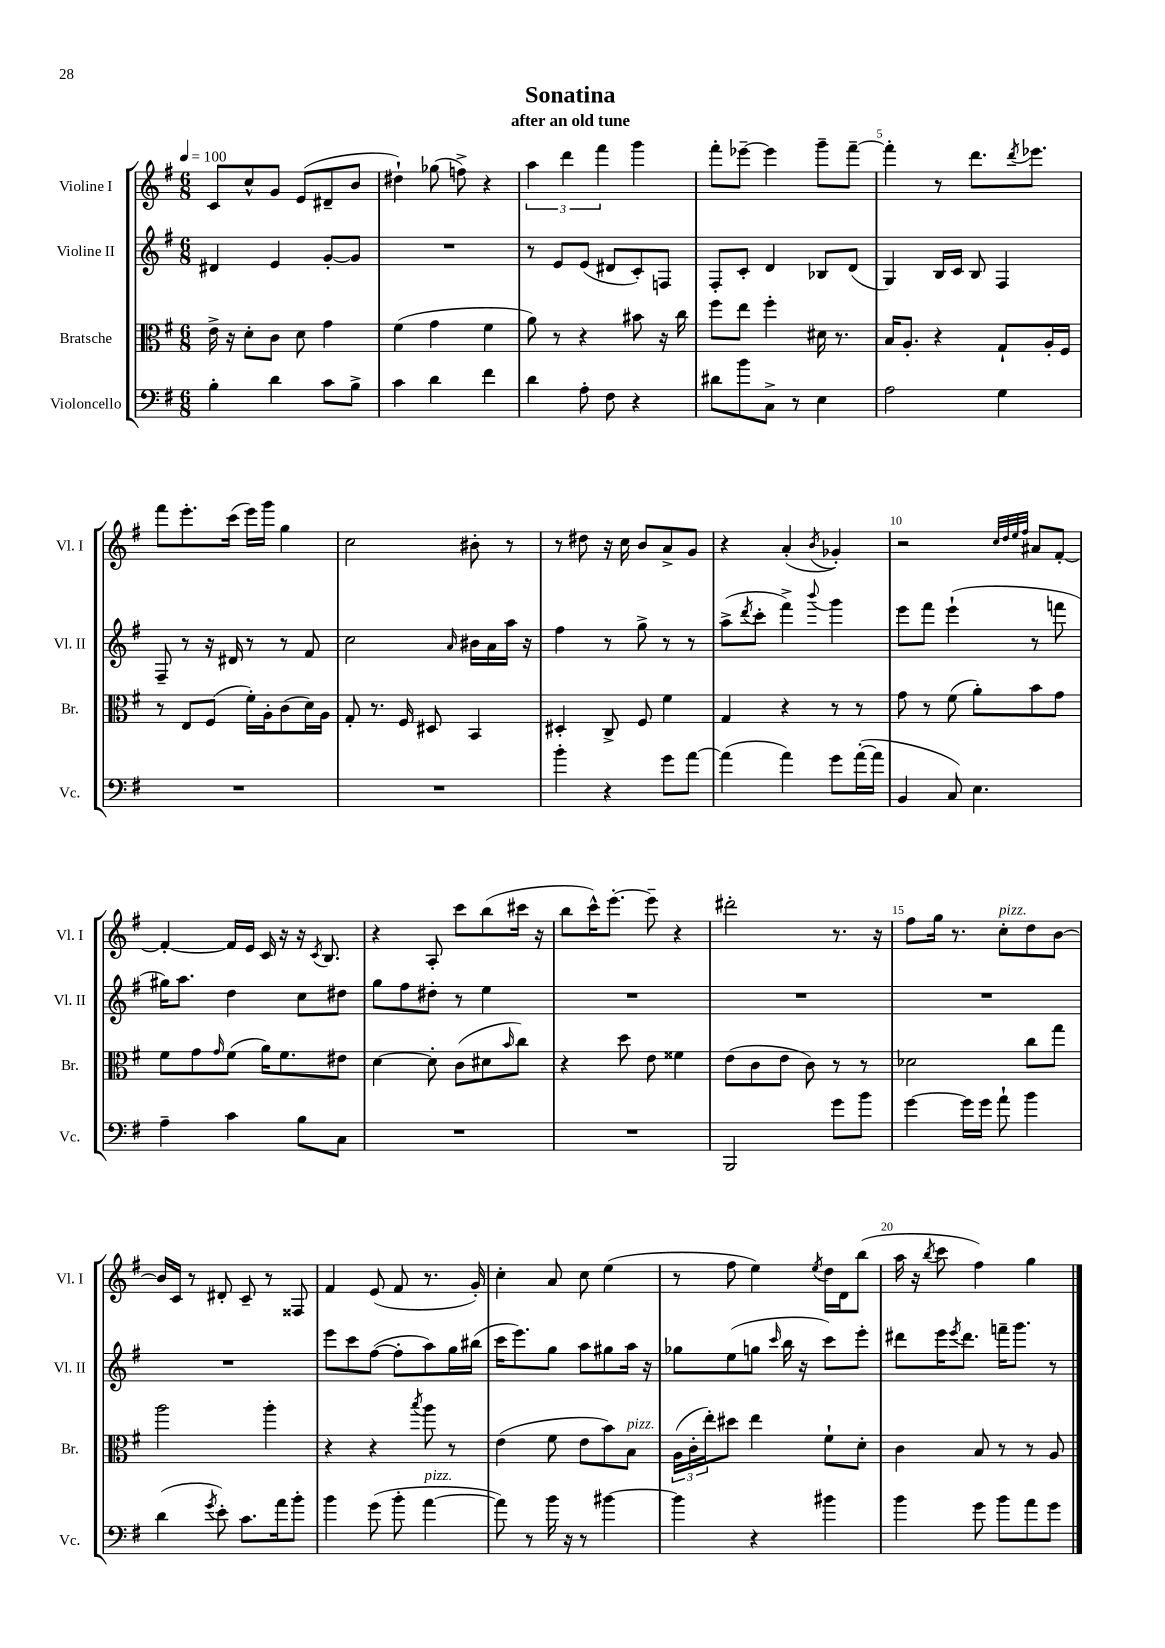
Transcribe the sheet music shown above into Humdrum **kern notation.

**kern	**kern	**kern	**kern
*staff4	*staff3	*staff2	*staff1
*clefF4	*clefC3	*clefG2	*clefG2
*k[f#]	*k[f#]	*k[f#]	*k[f#]
*M6/8	*M6/8	*M6/8	*M6/8
*MM100	*MM100	*MM100	*MM100
4B'	16e^	4d#	8c
.	16r	.	.
.	8d'	.	8cc^^
4d	8c	4e	8g
.	8d	.	(8e
8c	4g	[8g'	8d#~
8B^	.	8g]	8b
=	=	=	=
4c	(4f#	2.r	4dd#`)
4d	4g	.	(8gg-
.	.	.	8ff^)
4f#	4f#	.	4r
=	=	=	=
4d	8a)	8r	6aa
.	8r	8e	.
.	.	.	6ddd
8A'	4r	(8e	.
.	.	.	6fff#
8F#	.	8d#	.
4r	8b#	8c')	4ggg
.	16r	8F	.
.	16cc	.	.
=	=	=	=
8d#	8ff#	8F#'	8fff#'
8b	8ee	8c'	[8eee-~
8C^	4ff#'	4d	4eee-]
8r	.	.	.
4E	16d#	8B-	8ggg~
.	8.r	.	.
.	.	(8d	[8fff#~
=	=	=	=
2A	16B	4G)	4fff#']
.	8.A'	.	.
.	4r	16B	8r
.	.	16c	.
.	.	8B	8.ddd
4G	8G`	4F#	.
.	.	.	8qddd
.	.	.	8.eee-
.	16A'	.	.
.	16F#	.	.
=	=	=	=
2.r	8r	8F#~	8fff#
.	8E	8r	8.eee'
.	(8F#	16r	.
.	.	16d#	(16ccc
.	16f#')	8r	16eee)
.	16A'	.	16ggg
.	(8c	8r	4gg
.	16d)	8f#	.
.	16A	.	.
=	=	=	=
2.r	8G'	2cc	2cc
.	8.r	.	.
.	16F#	.	.
.	8D#	.	.
.	.	16qqa	.
.	4BB	16b#	8b#'
.	.	16a	.
.	.	16aa	8r
.	.	16r	.
=	=	=	=
4b'	4D#'	4ff#	8r
.	.	.	8dd#
4r	8C^	8r	16r
.	.	.	16cc
.	8F#	8gg^	8b
8g	4f#	8r	8a^
[8a	.	8r	8g
=	=	=	=
(4a]	4G	(8aa^	4r
.	.	8qddd	.
.	.	8ccc'	.
4a)	4r	4fff#^)	(4a'
.	.	8qqbbb	8qb
8g	8r	4ggg	4g-')
([16a'	8r	.	.
16a]	.	.	.
=	=	=	=
4BB	8g	8eee	2r
.	8r	8fff#	.
8C)	(8f#	(4eee`	.
4.E	8a')	.	.
.	.	.	32qqcc
.	.	.	32qqdd
.	.	.	32qqee
.	.	.	32qqff#
.	8b	8r	8a#
.	8g	8fff	[8f#'
=	=	=	=
4A~	8f#	16gg#)	4f#'_
.	.	8.aa	.
.	8g	.	.
.	16qqg	.	.
4c	(8f#	4dd	16f#]
.	.	.	16e
.	16a)	.	16c
.	8.f#	.	16r
8B	.	8cc	16r
.	.	.	8qc
.	.	.	8.B
8C	8e#	8dd#	.
=	=	=	=
2.r	[4d	8gg	4r
.	.	8ff#	.
.	8d']	8dd#'	8A'
.	(8c	8r	8ccc
.	8d#	4ee	(8bb
.	16qqb	.	.
.	8cc)	.	16ccc#
.	.	.	16r
=	=	=	=
2.r	4r	2.r	8bb
.	.	.	16ccc^^)
.	.	.	[8.eee'
.	8dd	.	.
.	8e	.	8eee~]
.	4f##	.	4r
=	=	=	=
2BBB	(8e	2.r	2ddd#'
.	8c	.	.
.	8e	.	.
.	8c)	.	.
8g	8r	.	8.r
8b	8r	.	.
.	.	.	16r
=	=	=	=
[4g	2d-	2.r	8ff#
.	.	.	16gg
.	.	.	8.r
16g]	.	.	.
16g	.	.	.
8a`	.	.	8cc'
4b	8cc	.	8dd
.	8gg	.	[8b
=	=	=	=
(4d	2aa	2.r	16b]
.	.	.	16c
.	.	.	8r
8qg	.	.	.
8e')	.	.	8d#'
8.c	.	.	8c~
.	4aa'	.	8r
16a	.	.	.
8b'	.	.	8F##
=	=	=	=
4b	4r	8eee	4f#
.	.	8ccc	.
(8g	4r	([8ff#	(8e
8b'	.	8ff#']	8f#
.	8qbb	.	.
[4a	8aa	8aa)	8.r
.	8r	16gg	.
.	.	(16bb#	16g')
=	=	=	=
8a])	(4e	16ccc	4cc'
.	.	8.eee)	.
8r	.	.	.
16b	8f#	8gg	8a
16r	.	.	.
8r	8e	8aa	8cc
[4b#	8b)	8gg#	(4ee
.	8B	16aa	.
.	.	16r	.
=	=	=	=
4b#]	(24A	8gg-	8r
.	24c'	.	.
.	24ee')	.	.
.	8dd#	(8ee	8ff#
4r	4ee	8gg	4ee)
.	.	16qqccc	.
.	.	16bb	.
.	.	16r	.
.	.	.	8qee
4b#	8f#`	8ccc)	16dd
.	.	.	16d
.	8d'	8eee'	(8bb
=	=	=	=
4b	4c	8ddd#	16aa
.	.	.	16r
.	.	.	8qbb
.	.	16eee	8ccc
.	.	8qeee	.
.	.	8.ddd#	.
8g	8B	.	4ff#)
8b	8r	16fff~	.
.	.	8.ggg	.
8a	8r	.	4gg
8g	8A	8r	.
==	==	==	==
*-	*-	*-	*-
